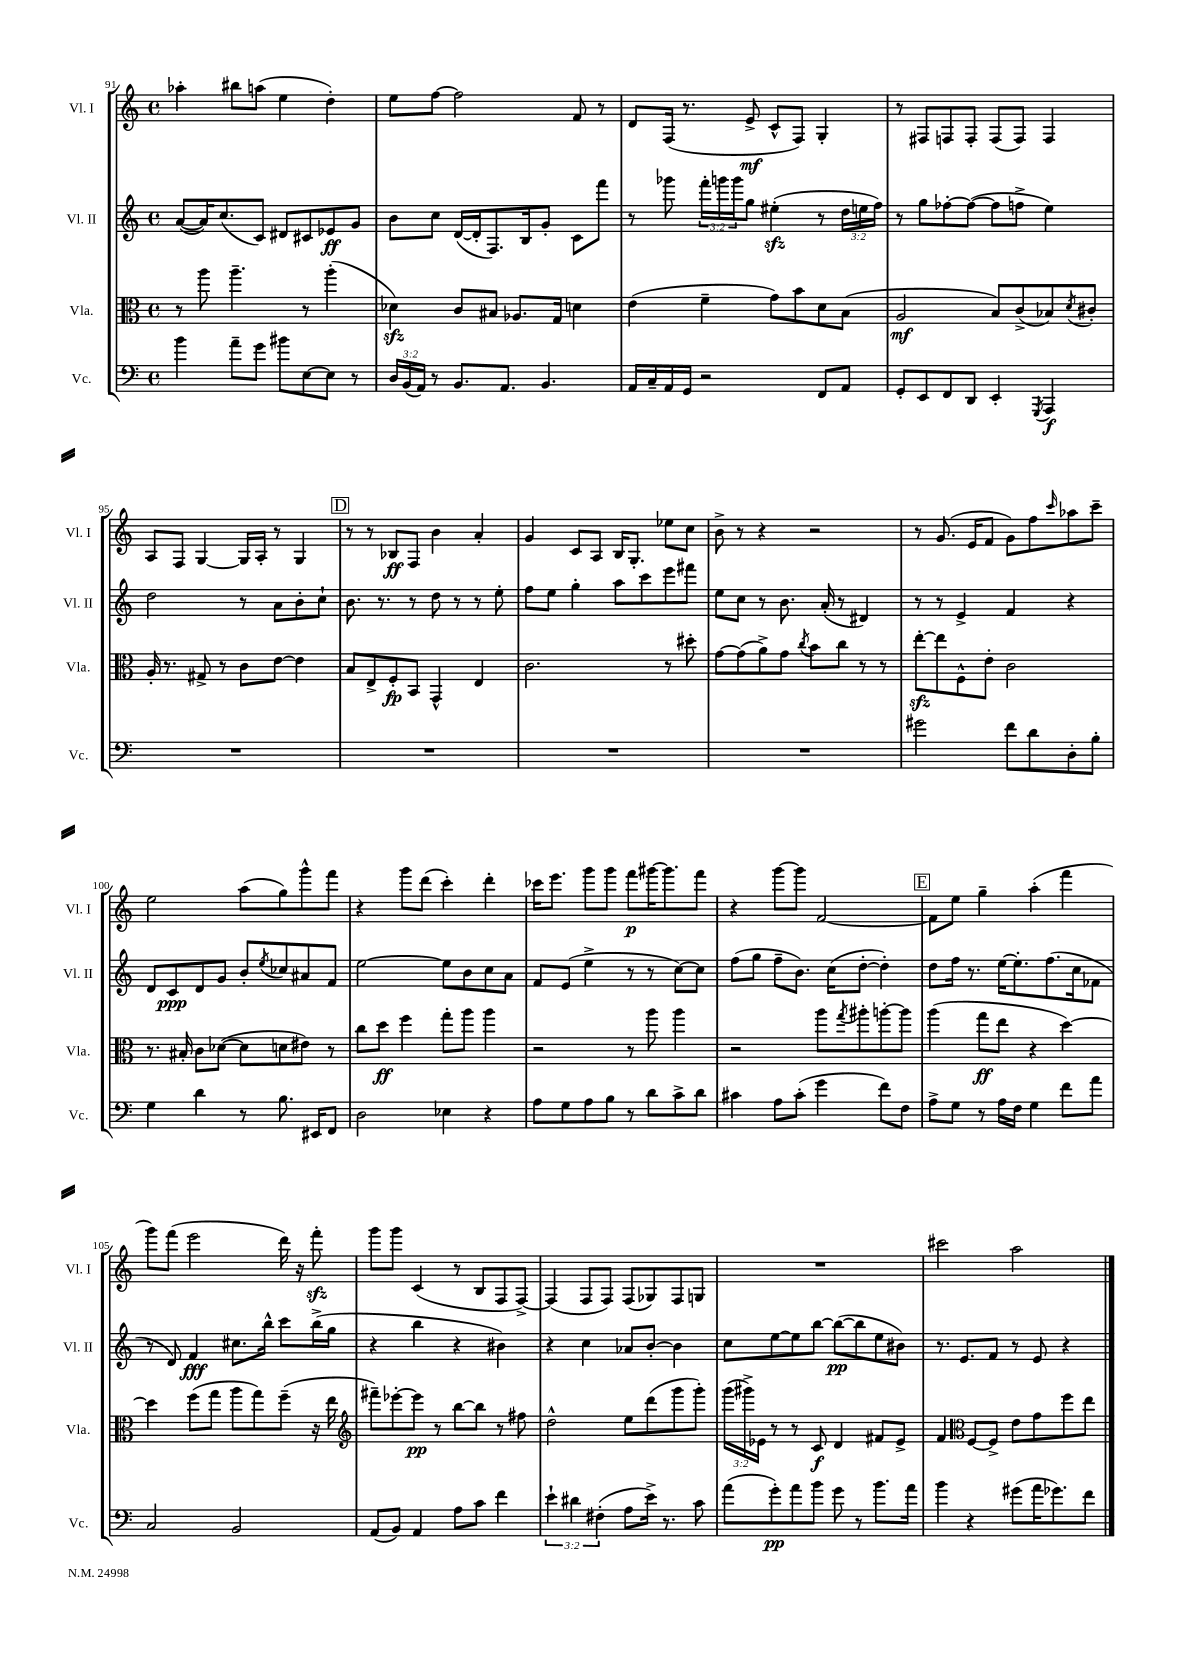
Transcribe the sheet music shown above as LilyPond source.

<<
\new StaffGroup <<
\new Staff = "s0" \with { instrumentName = "Vl. I" shortInstrumentName = "Vl. I" } {
    \clef treble \key c \major \defaultTimeSignature \time 4/4
    aes''4-. bis''8 a''8( e''4 d''4-.) |
    e''8 f''8~ f''2 f'8 r8 |
    d'8 f16( r8. e'8->\mf c'8-^ f8) g4-. |
    r8 fis8 f8 f8-. f8( f8) f4 |
    a8 f8 g4~ g16 a16-. r8 g4 |
    \mark \markup { \box "D" } r8 r8 bes8\ff f8 b'4 a'4-. |
    g'4 c'8 a8 b16 g8.-. ees''8 c''8 |
    b'8-> r8 r4 r2 |
    r8 g'8.( e'16 f'8 g'8) f''8 \grace { c'''16 } aes''8 c'''8-- |
    e''2 a''8( g''8) g'''8-^ f'''8 |
    r4 g'''8 d'''8( c'''4-.) d'''4-. |
    ces'''16 e'''8. g'''8 g'''8 f'''8\p gis'''16~ gis'''8. f'''8 |
    r4 g'''8~ g'''8 f'2~ |
    \mark \markup { \box "E" } f'8 e''8 g''4-- a''4-.( f'''4 |
    g'''8) f'''8( e'''2 d'''16) r16 f'''8-.\sfz |
    g'''8 g'''8 c'4( r8 b8 f8 f8~->) |
    f4( f8 f8) f8( ges8) f8 g8 |
    R1 |
    cis'''2 a''2 \bar "|." |
}
\new Staff = "s1" \with { instrumentName = "Vl. II" shortInstrumentName = "Vl. II" } {
    \clef treble \key c \major \defaultTimeSignature \time 4/4 \override Staff.TupletNumber.text = #tuplet-number::calc-fraction-text
    a'8~( a'16) c''8.( c'8) dis'8 cis'8 ees'8\ff g'8 |
    b'8 c''8 d'16~( d'16-. f8.) b16 g'8-. c'8 f'''8 |
    r8 ges'''8 \tuplet 3/2 { f'''16-. g'''16 g'''16 } g''8 eis''4-.\sfz( r8 \tuplet 3/2 { d''16 e''16 f''16) } |
    r8 g''8 fes''8~-. fes''8~( fes''8 f''8-> e''4) |
    d''2 r8 a'8 b'8-. c''8-! |
    \mark \markup { \box "D" } b'8. r8. r8 d''8 r8 r8 e''8-. |
    f''8 e''8 g''4-. a''8 c'''8 e'''8 fis'''8 |
    e''8 c''8 r8 b'8. a'16-.( r8 dis'4) |
    r8 r8 e'4-> f'4 r4 |
    d'8 c'8\ppp d'8 g'8 b'8-. \acciaccatura { e''8 } ces''8 ais'8 f'8 |
    e''2~ e''8 b'8 c''8 a'8 |
    f'8 e'8( e''4-> r8 r8 c''8~) c''8 |
    f''8( g''8 f''8-- b'8.) c''16( d''8~-. d''4-.) |
    \mark \markup { \box "E" } d''8 f''16 r8. e''16~ e''8.-. f''8.( c''16 fes'8 |
    r8 d'8) f'4\fff cis''8. b''16-^ c'''8 b''16->( g''16 |
    r4 b''4 r4 bis'4) |
    r4 c''4 aes'8 b'8~-. b'4 |
    c''8 e''8~ e''8 b''8~ b''8~\pp( b''8 e''8 bis'8) |
    r8. e'8. f'8 r8 e'8 r4 \bar "|." |
}
\new Staff = "s2" \with { instrumentName = "Vla." shortInstrumentName = "Vla." } {
    \clef alto \key c \major \defaultTimeSignature \time 4/4 \override Staff.TupletNumber.text = #tuplet-number::calc-fraction-text
    r8 a''8 a''4.-- r8 a''4-.( |
    des'4\sfz) c'8 bis8 aes8. g16 d'4 |
    e'4( f'4-- g'8) b'8 d'8 b8( |
    a2\mf b8) c'8->( bes8) \acciaccatura { d'8 } cis'8-. |
    a16-. r8. gis8-> r8 c'8 e'8~ e'4 |
    \mark \markup { \box "D" } b8 e8-> f8-.\fp b,8 g,4-^ e4 |
    c'2. r8 dis''8-. |
    g'8~ g'8( a'8->) g'8 \acciaccatura { c''8 } b'8 c''8 r8 r8 |
    e''8~-.\sfz e''8 f8-^ e'8-. c'2 |
    r8. bis16-. c'8 des'8~( des'8 d'8 eis'8) r8 |
    c''8 d''8\ff f''4 g''8-. a''8 a''4 |
    r2 r8 a''8 a''4 |
    r2 a''8 \acciaccatura { g''8 } ais''8-. a''8~-. a''8 |
    \mark \markup { \box "E" } a''4( g''8\ff e''8 r4 d''4~) |
    d''4 f''8( g''8 a''8 g''8) f''8--( r16 e''16 |
    \clef treble fis'''8--) ees'''8~-. ees'''8\pp r8 b''8~ b''8 r8 fis''8 |
    d''2-^ e''8 d'''8( g'''8 g'''8-.) |
    \tuplet 3/2 { g'''16( gis'''16->) ees'16 } r8 r8 c'8\f d'4 fis'8 ees'8-> |
    f'4 \clef alto f8~ f8-> e'8 g'8 f''8 e''8 \bar "|." |
}
\new Staff = "s3" \with { instrumentName = "Vc." shortInstrumentName = "Vc." } {
    \clef bass \key c \major \defaultTimeSignature \time 4/4 \override Staff.TupletNumber.text = #tuplet-number::calc-fraction-text
    b'4 a'8-- g'8 bis'8 e8~ e8 r8 |
    \tuplet 3/2 { d16 b,16( a,16) } r8 b,8. a,8. b,4. |
    a,16 c16-- a,16 g,16 r2 f,8 a,8 |
    g,8-. e,8 f,8 d,8 e,4-. \acciaccatura { g,,8 } a,,4\f |
    R1 |
    \mark \markup { \box "D" } R1 |
    R1 |
    R1 |
    gis'2 f'8 d'8 d8-. b8-. |
    g4 d'4 r8 b8. eis,16 f,8 |
    d2 ees4 r4 |
    a8 g8 a8 b8 r8 d'8 c'8-> d'8 |
    cis'4 a8 cis'8-.( g'4 f'8) f8 |
    \mark \markup { \box "E" } a8-> g8 r8 a16 f16 g4 f'8 a'8 |
    c2 b,2 |
    a,8( b,8) a,4 a8 c'8 f'4 |
    \tuplet 3/2 { e'4-! dis'4 fis4-.( } a8 e'16->) r8. c'8 |
    a'8( g'8-.\pp) a'8 b'8 g'8 r8 b'8. a'16 |
    b'4 r4 gis'8( a'16 ges'8.) f'8 \bar "|." |
}
>>
>>
\layout { \context { \Score currentBarNumber = #91 } }
